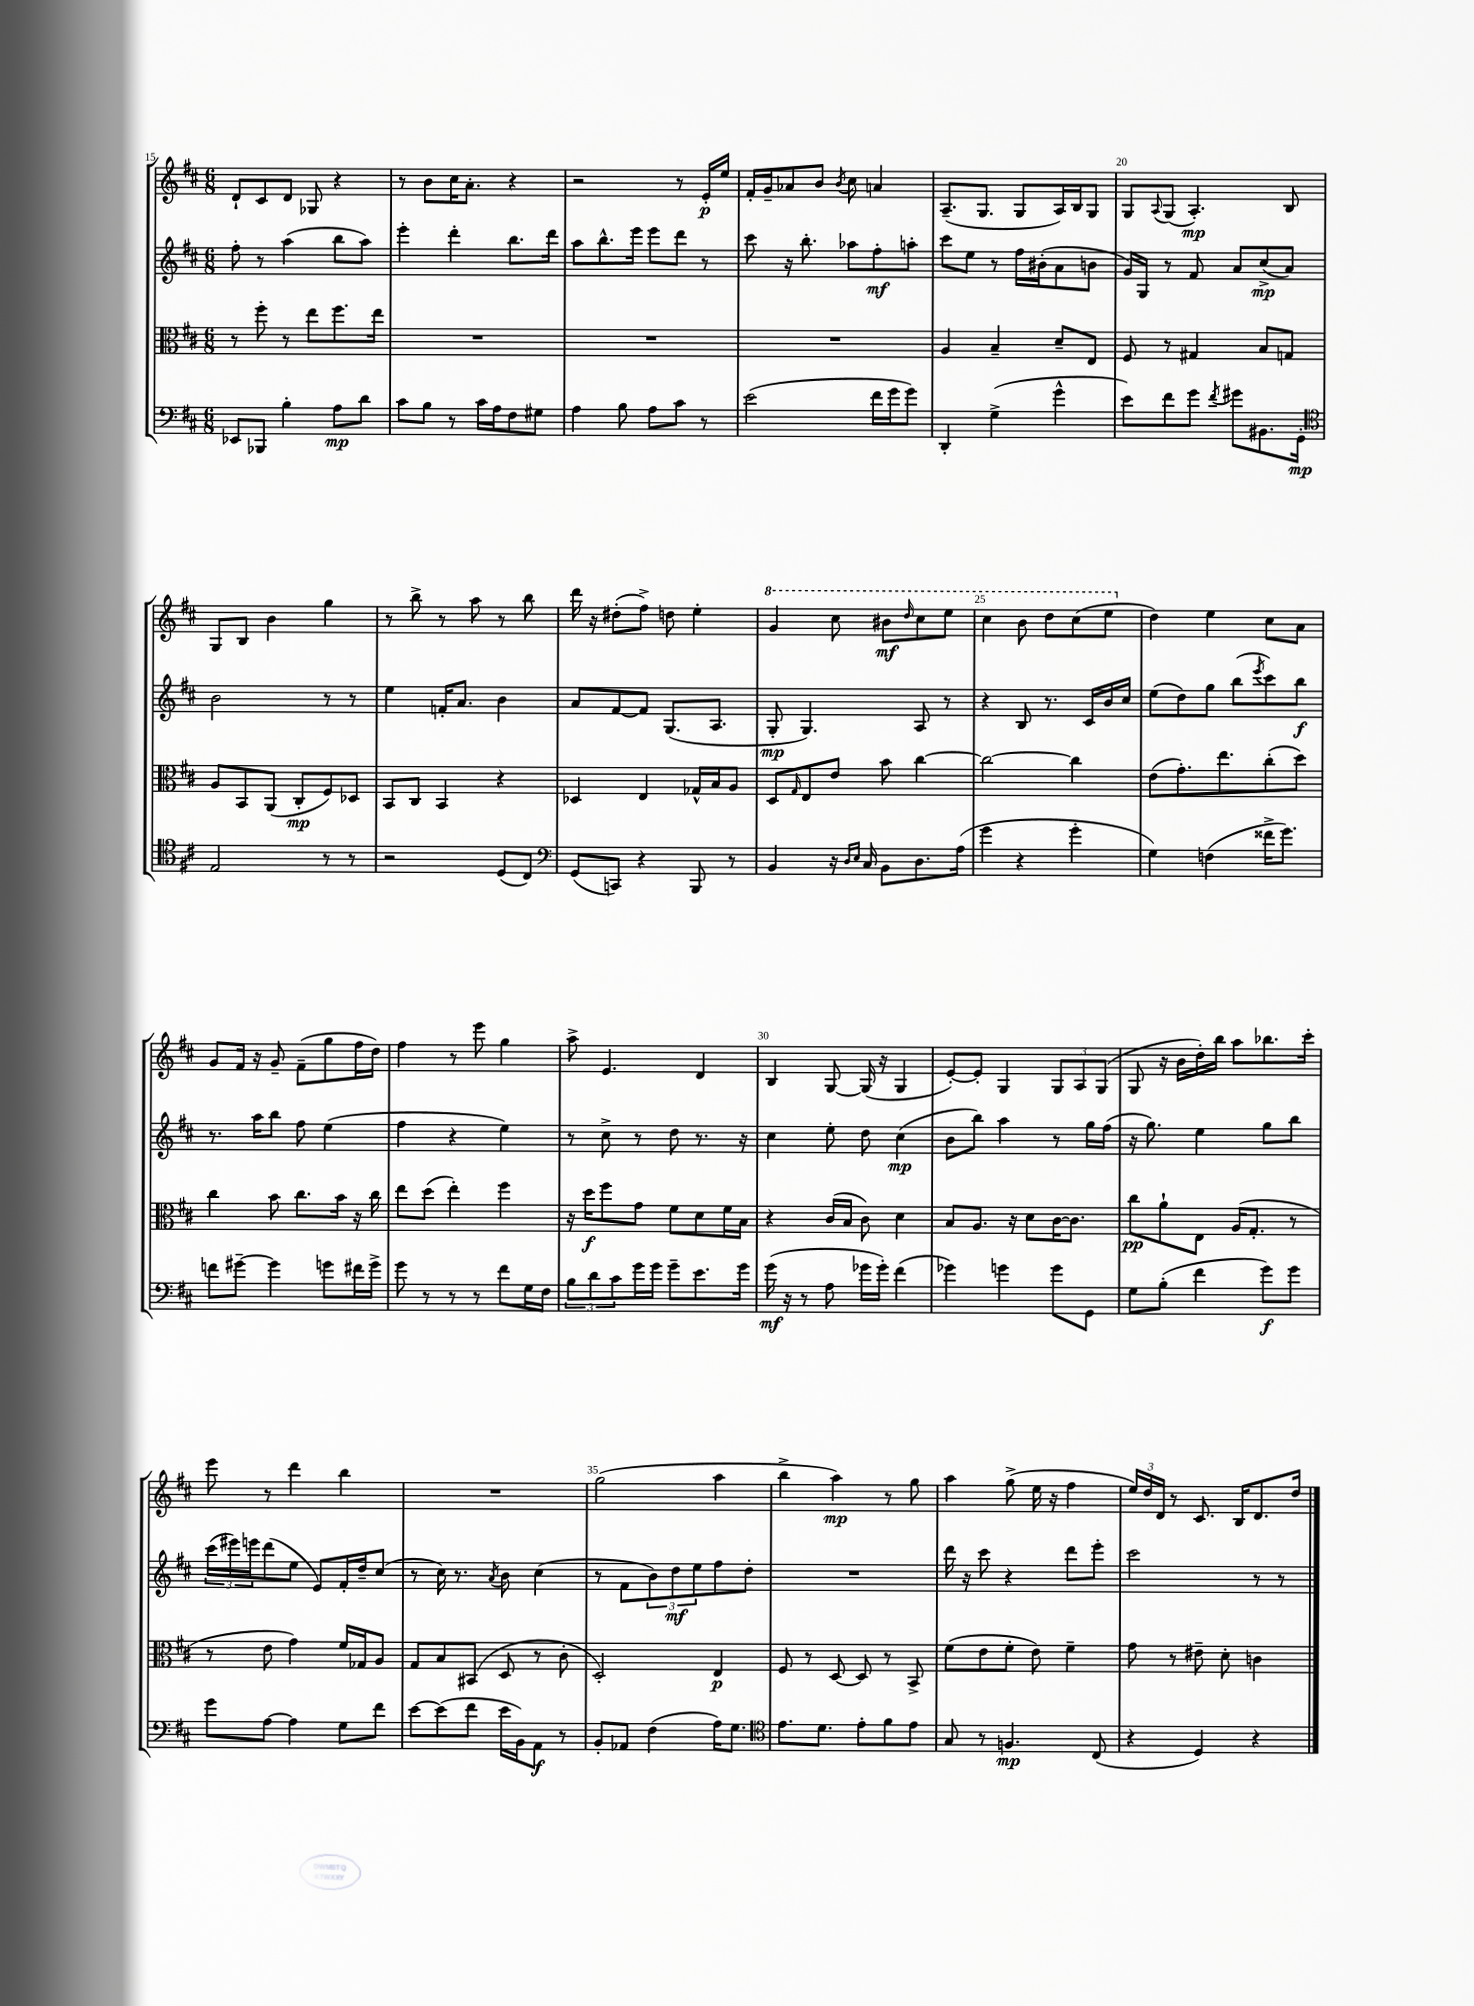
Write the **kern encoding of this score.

**kern	**dynam	**kern	**dynam	**kern	**dynam	**kern	**dynam
*part4	*part4	*part3	*part3	*part2	*part2	*part1	*part1
*staff4	*staff4	*staff3	*staff3	*staff2	*staff2	*staff1	*staff1
*clefF4	*	*clefC3	*	*clefG2	*	*clefG2	*
*k[f#c#]	*	*k[f#c#]	*	*k[f#c#]	*	*k[f#c#]	*
*M6/8	*	*M6/8	*	*M6/8	*	*M6/8	*
=15	=15	=15	=15	=15	=15	=15	=15
8EE-X/L	.	8r	.	8ff#'\	.	8d`/L	.
8BBB-X/J	.	8ff#'\	.	8r	.	8c#/	.
4B'\	.	8r	.	(4aa\	.	8d/J	.
.	.	8ee\L	.	.	.	8G-X/	.
8A\L	mp	8.ff#\	.	8bb\L	.	4r	.
8d\J	.	.	.	8aa\J)	.	.	.
.	.	16ee\Jk	.	.	.	.	.
=16	=16	=16	=16	=16	=16	=16	=16
8c#\L	.	2.r	.	4eee'\	.	8r	.
8B\J	.	.	.	.	.	8b\L	.
8r	.	.	.	4ddd'\	.	16cc#\K	.
.	.	.	.	.	.	8.a'\J	.
16c#\LL	.	.	.	.	.	.	.
16A\J	.	.	.	.	.	.	.
8F#\	.	.	.	8.bb\L	.	4r	.
8G#X\J	.	.	.	.	.	.	.
.	.	.	.	16ddd\Jk	.	.	.
=17	=17	=17	=17	=17	=17	=17	=17
4A\	.	2.r	.	8aa\L	.	2r	.
.	.	.	.	8.bb^^\	.	.	.
8B\	.	.	.	.	.	.	.
.	.	.	.	16eee\Jk	.	.	.
8A\L	.	.	.	8eee\L	.	.	.
8c#\J	.	.	.	8ddd\J	.	8r	.
8r	.	.	.	8r	.	16e'/LL	p
.	.	.	.	.	.	16ee/JJ	.
=18	=18	=18	=18	=18	=18	=18	=18
(2e\	.	2.r	.	8ccc#\	.	16f#'/LL	.
.	.	.	.	.	.	16g~/J	.
.	.	.	.	16r	.	8a-X/	.
.	.	.	.	8.bb'\	.	.	.
.	.	.	.	.	.	8b/J	.
.	.	.	.	.	.	8qb/	.
.	.	.	.	8aa-X\L	.	8cc#\	.
16f#\LL	.	.	.	8ff#'\	mf	4an/	.
16g\J	.	.	.	.	.	.	.
8g\J)	.	.	.	8aan'\J	.	.	.
=19	=19	=19	=19	=19	=19	=19	=19
4DD'/	.	4A/	.	8ccc#\L	.	(8.A~/L	.
.	.	.	.	8ee\J	.	.	.
.	.	.	.	.	.	8.G/J	.
(4G^\	.	4B~/	.	8r	.	.	.
.	.	.	.	16ff#\LL	.	8G/L	.
.	.	.	.	(16b#X'\J	.	.	.
4g^^\	.	8d~/L	.	8a\	.	16A/L)	.
.	.	.	.	.	.	16B/J	.
.	.	8E/J	.	8bn\J	.	8G/J	.
=20	=20	=20	=20	=20	=20	=20	=20
8e\L)	.	8F#/	.	16g/LL)	.	8G/L	.
.	.	.	.	16G/JJ	.	.	.
.	.	.	.	.	.	8qqA/	.
8f#\	.	8r	.	8r	.	(8G/J	.
8g\J	.	4G#X/	.	8f#/	.	4.A'/)	mp
8qf#/	.	.	.	.	.	.	.
8g#X\L	.	.	.	8a/L	.	.	.
8.BB#X\	.	8B/L	.	(8cc#^/	mp	.	.
.	.	8Gn/J	.	8a/J)	.	8B/	.
16GG'\Jk	mp	.	.	.	.	.	.
!!LO:LB:g=z
=21	=21	=21	=21	=21	=21	=21	=21
*clefC4	*	*	*	*	*	*	*
2E/	.	8A/L	.	2b\	.	8G/L	.
.	.	8BB/	.	.	.	8B/J	.
.	.	(8AA/J	.	.	.	4b\	.
.	.	8C#'/L	mp	.	.	.	.
8r	.	8F#/)	.	8r	.	4gg\	.
8r	.	8D-X/J	.	8r	.	.	.
=22	=22	=22	=22	=22	=22	=22	=22
2r	.	8BB/L	.	4ee\	.	8r	.
.	.	8C#/J	.	.	.	8bb^\	.
.	.	4BB/	.	16fn'/KL	.	8r	.
.	.	.	.	8.a/J	.	.	.
.	.	.	.	.	.	8aa\	.
(8D/L	.	4r	.	4b\	.	8r	.
8C#/J)	.	.	.	.	.	8bb\	.
=23	=23	=23	=23	=23	=23	=23	=23
*clefF4	*	*	*	*	*	*	*
(8GG/L	.	4D-X/	.	8a/L	.	16ddd\	.
.	.	.	.	.	.	16r	.
8CCn/J)	.	.	.	[8f#/	.	(8dd#X'\L	.
4r	.	4E/	.	8f#/J]	.	8ff#^\J)	.
.	.	.	.	(8.G/L	.	8ddn\	.
8BBB/	.	16G-X^^/LL	.	.	.	4ee'\	.
.	.	16B/J	.	8.A/J	.	.	.
8r	.	8A/J	.	.	.	.	.
=24	=24	=24	=24	=24	=24	=24	=24
*	*	*	*	*	*	*8va	*
4BB/	.	8D/L	.	8G'/	mp	4gg/	.
.	.	16qqG/	.	.	.	.	.
.	.	8E/	.	4.G/)	.	.	.
16r	.	8e/J	.	.	.	8ccc#\	.
16qqD/LL	.	.	.	.	.	.	.
16qqE/JJ	.	.	.	.	.	.	.
16C#/	.	.	.	.	.	.	.
8BB\L	.	8b\	.	.	.	8bb#X\L	mf
.	.	.	.	.	.	16qqddd/	.
8.D\	.	[4cc#\	.	8A/	.	8ccc#\	.
.	.	.	.	8r	.	8eee\J	.
(16A\Jk	.	.	.	.	.	.	.
=25	=25	=25	=25	=25	=25	=25	=25
4g\	.	2cc#\_	.	4r	.	4ccc#\	.
4r	.	.	.	8B/	.	8bb\	.
.	.	.	.	8.r	.	8ddd\L	.
4g'\	.	4cc#\]	.	.	.	(8ccc#\	.
.	.	.	.	16c#/LL	.	.	.
.	.	.	.	16b/	.	8eee\J	.
.	.	.	.	16cc#/JJ	.	.	.
=26	=26	=26	=26	=26	=26	=26	=26
*	*	*	*	*	*	*X8va	*
4G\)	.	(8e\L	.	(8ee\L	.	4dd\)	.
.	.	8.g'\)	.	8dd\)	.	.	.
(4Fn\	.	.	.	8gg\J	.	4ee\	.
.	.	8.ee\	.	.	.	.	.
.	.	.	.	(8bb\L	.	.	.
.	.	.	.	8qeee/	.	.	.
16f##X^\KL	.	(8cc#'\	.	8ccc#\)	.	8cc#\L	.
8.g\J)	.	.	.	.	.	.	.
.	.	8dd\J)	.	8bb\J	f	8a\J	.
!!LO:LB:g=z
=27	=27	=27	=27	=27	=27	=27	=27
8fn\L	.	4cc#\	.	8.r	.	8g/L	.
[8g#X~\J	.	.	.	.	.	16f#/Jk	.
.	.	.	.	16aa\KL	.	16r	.
4g#\]	.	8b\	.	8bb\J	.	8g~/	.
.	.	8.cc#\L	.	8ff#\	.	(8f#~\L	.
8gn\L	.	.	.	(4ee\	.	8gg\	.
.	.	16b\Jk	.	.	.	.	.
16f#X\L	.	16r	.	.	.	16ff#\L	.
16g^\JJ	.	16cc#\	.	.	.	16dd\JJ)	.
=28	=28	=28	=28	=28	=28	=28	=28
8g\	.	8ee\L	.	4ff#\	.	4ff#\	.
8r	.	(8dd\J	.	.	.	.	.
8r	.	4ee'\)	.	4r	.	8r	.
8r	.	.	.	.	.	8eee\	.
8f#\L	.	4ff#\	.	4ee\)	.	4gg\	.
16G\L	.	.	.	.	.	.	.
16F#\JJ	.	.	.	.	.	.	.
=29	=29	=29	=29	=29	=29	=29	=29
12B\L	.	16r	.	8r	.	8aa^\	.
.	.	16dd\KL	f	.	.	.	.
12d\	.	.	.	.	.	.	.
.	.	8ff#\	.	8cc#^\	.	4.e/	.
12c#\	.	.	.	.	.	.	.
16g\L	.	8g\J	.	8r	.	.	.
16g\JJ	.	.	.	.	.	.	.
8g~\L	.	8f#\L	.	8dd\	.	.	.
8.e\	.	8d\	.	8.r	.	4d/	.
.	.	16f#\L	.	.	.	.	.
16g\Jk	.	16B\JJ	.	16r	.	.	.
=30	=30	=30	=30	=30	=30	=30	=30
(16g\	mf	4r	.	4cc#\	.	4B/	.
16r	.	.	.	.	.	.	.
8r	.	.	.	.	.	.	.
8A\	.	(16c#/LL	.	8ee'\	.	[8G/	.
.	.	16B/JJ	.	.	.	.	.
16g-X\LL	.	8c#\)	.	8dd\	.	(16G/]	.
16g-'\JJ)	.	.	.	.	.	16r	.
(4f#\	.	4d\	.	(4cc#\	mp	4G/	.
=31	=31	=31	=31	=31	=31	=31	=31
4g-X\)	.	8B/L	.	8b\L	.	[8e'/L)	.
.	.	8.A/J	.	8bb\J)	.	8e'/J]	.
4gn\	.	.	.	4aa\	.	4G/	.
.	.	16r	.	.	.	.	.
.	.	8d\L	.	.	.	.	.
8g\L	.	[16c#\K	.	8r	.	12G/L	.
.	.	8.c#\J]	.	.	.	.	.
.	.	.	.	.	.	12A/	.
8GG\J	.	.	.	16gg\LL	.	.	.
.	.	.	.	.	.	(12G/J	.
.	.	.	.	(16ff#\JJ	.	.	.
=32	=32	=32	=32	=32	=32	=32	=32
8G\L	.	8cc#\L	pp	16r	.	8G/	.
.	.	.	.	8.gg\)	.	.	.
(8B'\J	.	8a`\	.	.	.	16r	.
.	.	.	.	.	.	16b\LL	.
4f#\	.	8E\J	.	4ee\	.	16dd'\)	.
.	.	.	.	.	.	16bb\JJ	.
.	.	(16A/KL	.	.	.	8aa\L	.
.	.	8.G'/J	.	.	.	.	.
8g\L)	f	.	.	8gg\L	.	8.bb-X\	.
8g\J	.	8r	.	8bb\J	.	.	.
.	.	.	.	.	.	16ccc#'\Jk	.
!!LO:LB:g=z
=33	=33	=33	=33	=33	=33	=33	=33
8g\L	.	8r	.	(24ccc#\LL	.	8eee\	.
.	.	.	.	24eee#X\)	.	.	.
.	.	.	.	24eeen\J	.	.	.
[8A\J	.	8e\	.	(8ddd\	.	8r	.
4A\]	.	4g\)	.	8ee\J	.	4ddd\	.
.	.	.	.	8e/L)	.	.	.
8G\L	.	16f#/LL	.	16f#'/L	.	4bb\	.
.	.	16G-X/J	.	16dd~/J	.	.	.
8f#\J	.	8A/J	.	(8cc#/J	.	.	.
=34	=34	=34	=34	=34	=34	=34	=34
[8e\L	.	8G/L	.	8r	.	2.r	.
(8e\]	.	8B/	.	16cc#\)	.	.	.
.	.	.	.	8.r	.	.	.
8f#\J	.	(8BB#X/J	.	.	.	.	.
.	.	.	.	8qa/	.	.	.
16e\LL	.	8D/	.	8b\	.	.	.
16BB\J)	.	.	.	.	.	.	.
8AA\J	f	8r	.	(4cc#\	.	.	.
8r	.	8c#'\	.	.	.	.	.
=35	=35	=35	=35	=35	=35	=35	=35
8BB'/L	.	2D'/)	.	8r	.	(2gg\	.
8AA-X/J	.	.	.	8f#\L	.	.	.
(4F#\	.	.	.	12b\)	.	.	.
.	.	.	.	12dd\	mf	.	.
.	.	.	.	12ee\	.	.	.
16A\KL)	.	4E/	p	8ff#\	.	4aa\	.
8.G\J	.	.	.	.	.	.	.
.	.	.	.	8dd'\J	.	.	.
=36	=36	=36	=36	=36	=36	=36	=36
*clefC4	*	*	*	*	*	*	*
8.e\L	.	8F#/	.	2.r	.	4bb^\	.
.	.	8r	.	.	.	.	.
8.d\J	.	.	.	.	.	.	.
.	.	[8D/	.	.	.	4aa\)	mp
8e'\L	.	8D/]	.	.	.	.	.
8f#\	.	8r	.	.	.	8r	.
8e\J	.	8BB^/	.	.	.	8gg\	.
=37	=37	=37	=37	=37	=37	=37	=37
8G/	.	(8f#\L	.	16ddd\	.	4aa\	.
.	.	.	.	16r	.	.	.
8r	.	8e\	.	8ccc#\	.	.	.
4.Fn/	mp	8f#'\J	.	4r	.	(8gg^\	.
.	.	8e\)	.	.	.	16ee\	.
.	.	.	.	.	.	16r	.
.	.	4f#~\	.	8ddd\L	.	4ff#\	.
(8C#/	.	.	.	8eee'\J	.	.	.
=38	=38	=38	=38	=38	=38	=38	=38
4r	.	8g\	.	2ccc#\	.	24ee/LL)	.
.	.	.	.	.	.	24dd/	.
.	.	.	.	.	.	24d/JJ	.
.	.	8r	.	.	.	8r	.
4D/)	.	8e#X~\	.	.	.	8.c#/	.
.	.	8d'\	.	.	.	.	.
.	.	.	.	.	.	16B/KL	.
4r	.	4cn\	.	8r	.	8.d/	.
.	.	.	.	8r	.	.	.
.	.	.	.	.	.	16dd/Jk	.
==	==	==	==	==	==	==	==
*-	*-	*-	*-	*-	*-	*-	*-
